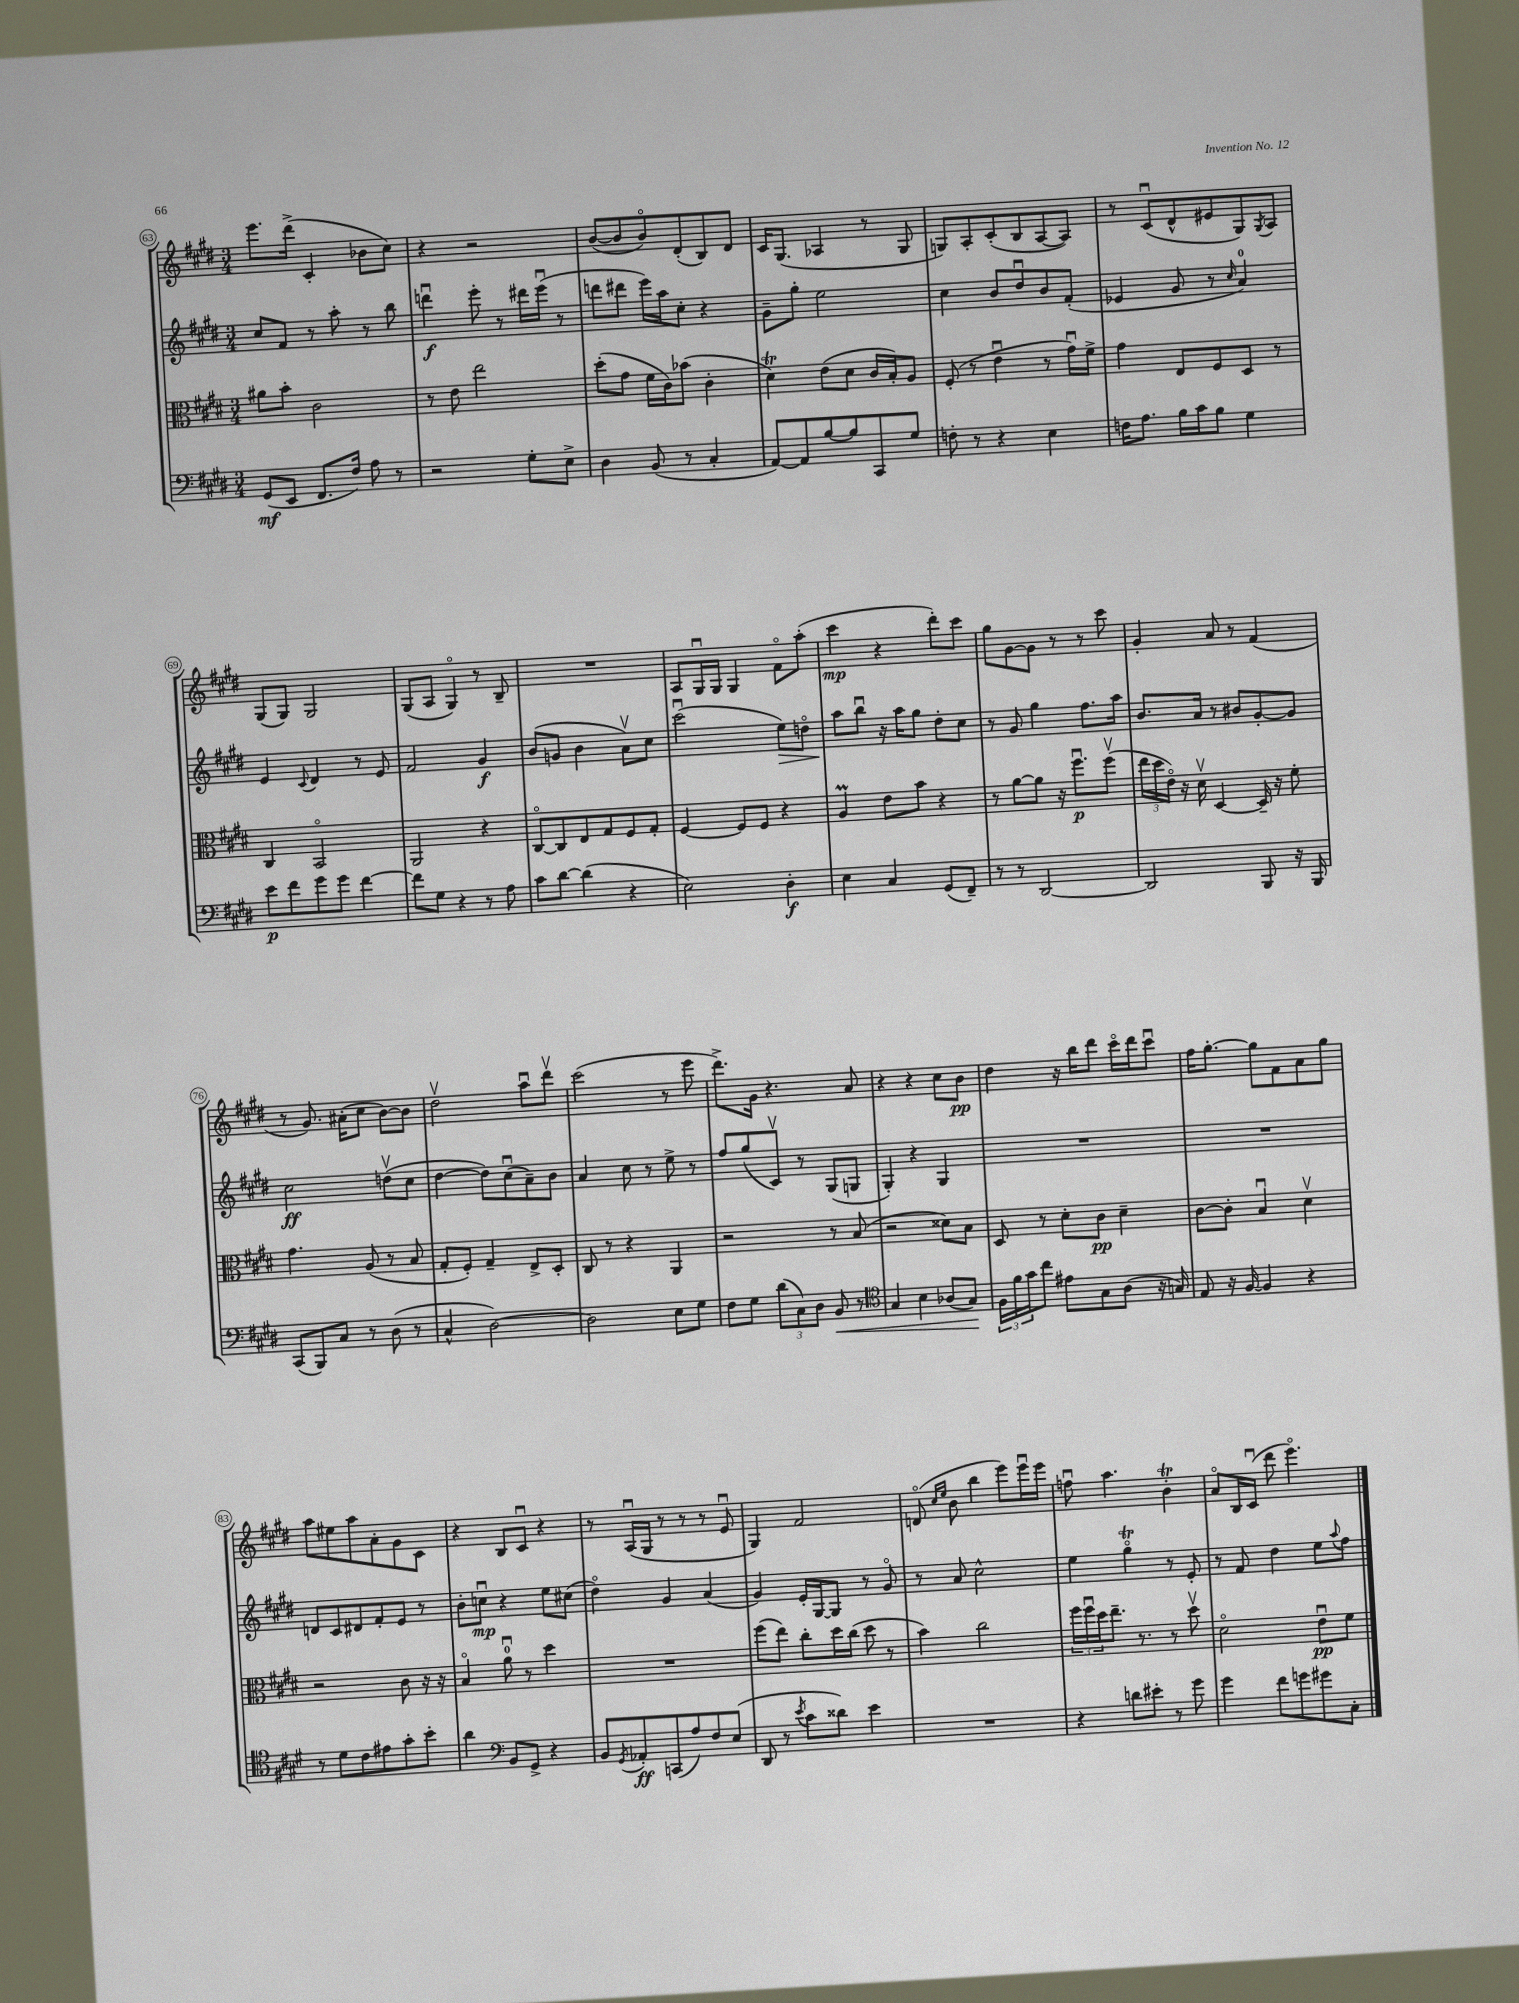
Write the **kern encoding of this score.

**kern	**dynam	**kern	**dynam	**kern	**dynam	**kern	**dynam
*part4	*part4	*part3	*part3	*part2	*part2	*part1	*part1
*staff4	*staff4	*staff3	*staff3	*staff2	*staff2	*staff1	*staff1
*clefF4	*	*clefC3	*	*clefG2	*	*clefG2	*
*k[f#c#g#d#]	*	*k[f#c#g#d#]	*	*k[f#c#g#d#]	*	*k[f#c#g#d#]	*
*M3/4	*	*M3/4	*	*M3/4	*	*M3/4	*
=63	=63	=63	=63	=63	=63	=63	=63
(8GG#/L	mf	8a#X\L	.	8cc#/L	.	8.eee\L	.
8EE/J	.	8b'\J	.	8f#/J	.	.	.
.	.	.	.	.	.	(16ddd#^\Jk	.
8.FF#/L	.	2c#\	.	8r	.	4c#'/	.
.	.	.	.	8aa'\	.	.	.
16F#/Jk)	.	.	.	.	.	.	.
8A\	.	.	.	8r	.	8b-X\L	.
8r	.	.	.	8bb\	.	8cc#\J)	.
=64	=64	=64	=64	=64	=64	=64	=64
2r	.	8r	.	4dddnu\	f	4r	.
.	.	8e\	.	.	.	.	.
.	.	2ee\	.	8eee'\	.	2r	.
.	.	.	.	8r	.	.	.
8G#'\L	.	.	.	16ddd#X\LL	.	.	.
.	.	.	.	(16eeeu\JJ	.	.	.
8E^\J	.	.	.	8r	.	.	.
=65	=65	=65	=65	=65	=65	=65	=65
4D#\	.	(8dd#'\L	.	8dddn\L	.	([8b/L	.
.	.	8g#\J	.	8ddd#X\J	.	8b/]	.
(8BB/	.	16f#\LL	.	16eee\LL)	.	8b/)	.
.	.	16c#\J)	.	16aa\J	.	.	.
8r	.	(8b-X\J	.	8cc#'\J	.	(8d#'/	.
4C#'/	.	4c#'\	.	4r	.	8B/)	.
.	.	.	.	.	.	8d#/J	.
=66	=66	=66	=66	=66	=66	=66	=66
[8AA/L)	.	4d#t\)	.	8g#~\L	.	16c#/KL	.
.	.	.	.	.	.	(8.G#/J	.
8AA/]	.	.	.	8gg#'\J	.	.	.
[8B/	.	(8e\L	.	2ee\	.	4A-X/	.
8B/]	.	8d#\J	.	.	.	.	.
8CC#/	.	16c#/LL	.	.	.	8r	.
.	.	16B'/J)	.	.	.	.	.
8G#/J	.	8A/J	.	.	.	8G#/	.
=67	=67	=67	=67	=67	=67	=67	=67
8Fn'\	.	(8F#'/	.	4cc#\	.	8Gn/L)	.
8r	.	8r	.	.	.	8A'/	.
4r	.	4eu\	.	8b/L	.	(8c#'/	.
.	.	.	.	8dd#u/	.	8B/	.
4E\	.	8r	.	8b/	.	[8A/	.
.	.	16g#u\LL)	.	(8f#'/J	.	8A/J])	.
.	.	16f#^\JJ	.	.	.	.	.
=68	=68	=68	=68	=68	=68	=68	=68
16Fn\KL	.	4g#\	.	4e-X/	.	8r	.
8.A\J	.	.	.	.	.	.	.
.	.	.	.	.	.	(8c#u/L	.
16B\LL	.	8E/L	.	8g#/	.	8d#^^/	.
16c#\J	.	.	.	.	.	.	.
8B\J	.	8F#/	.	8r	.	8e#X/	.
.	.	.	.	16qqcc#/	.	.	.
4G#\	.	8D#/J	.	4a/)	.	8G#/)	.
.	.	.	.	.	.	8qG#/	.
.	.	8r	.	.	.	8A/J	.
!!LO:LB:g=z
=69	=69	=69	=69	=69	=69	=69	=69
8e\L	p	4C#/	.	4e/	.	(8G#/L	.
8f#\	.	.	.	.	.	8G#/J)	.
.	.	.	.	8qqc#/	.	.	.
8g#\	.	2BB/	.	4d#/	.	2G#/	.
8g#\J	.	.	.	.	.	.	.
[4f#\	.	.	.	8r	.	.	.
.	.	.	.	8e/	.	.	.
=70	=70	=70	=70	=70	=70	=70	=70
8f#\L]	.	2AA/	.	2f#/	.	(8G#/L	.
8G#\J	.	.	.	.	.	8A/J	.
4r	.	.	.	.	.	4G#/)	.
8r	.	4r	.	4g#/	f	8r	.
8A\	.	.	.	.	.	8B~/	.
=71	=71	=71	=71	=71	=71	=71	=71
8c#\L	.	[8C#/L	.	(8b/L	.	2.r	.
[8d#\J	.	8C#/]	.	8gn/J	.	.	.
(4d#\]	.	8E/	.	4b\	.	.	.
.	.	8G#/	.	.	.	.	.
4r	.	8F#/	.	8av\L)	.	.	.
.	.	8G#'/J	.	8cc#\J	.	.	.
=72	=72	=72	=72	=72	=72	=72	=72
2E\)	.	[4F#/	.	(2ccc#u\	.	8A/L	.
.	.	.	.	.	.	16G#u/L	.
.	.	.	.	.	.	16G#/JJ	.
.	.	8F#/L]	.	.	.	4G#/	.
.	.	8F#/J	.	.	.	.	.
!	!	!	!	!	!LO:HP:b	!	!
4D#'\	f	4r	.	8ee\L)	>	8f#\L	.
.	.	.	.	8ddn\J	.	(8aa'\J	.
=73	=73	=73	=73	=73	=73	=73	=73
4E\	.	4AM/	.	8aa\L	.	4ccc#\	mp
.	.	.	.	8bbu\J	]	.	.
4C#/	.	8e\L	.	16r	.	4r	.
.	.	.	.	16aa\KL	.	.	.
.	.	8b\J	.	8gg#\J	.	.	.
(8GG#/L	.	4r	.	8dd#'\L	.	8ddd#'\L)	.
8FF#~/J)	.	.	.	8cc#\J	.	8ccc#\J	.
=74	=74	=74	=74	=74	=74	=74	=74
8r	.	8r	.	8r	.	8gg#\L	.
8r	.	[8a\L	.	8g#/	.	[8g#\	.
[2DD#/	.	8a\J]	.	4gg#\	.	8g#\J]	.
.	.	16r	.	.	.	8r	.
.	.	8.ff#u\L	p	.	.	.	.
.	.	.	.	8.ff#\L	.	8r	.
.	.	(8ff#v\J	.	.	.	8ccc#\	.
.	.	.	.	16aa\Jk	.	.	.
=75	=75	=75	=75	=75	=75	=75	=75
2DD#/]	.	24ee\LL	.	8.b/L	.	4g#'/	.
.	.	24dd#\	.	.	.	.	.
.	.	24e\JJ)	.	.	.	.	.
.	.	16r	.	.	.	.	.
.	.	16d#v\	.	16a/Jk	.	.	.
.	.	[4D#/	.	8r	.	8a/	.
.	.	.	.	8b#X/L	.	8r	.
8BBB/	.	16D#~/]	.	[8g#'/	.	(4f#/	.
.	.	16r	.	.	.	.	.
16r	.	8f#'\	.	8g#/J]	.	.	.
16BBB/	.	.	.	.	.	.	.
!!LO:LB:g=z
=76	=76	=76	=76	=76	=76	=76	=76
(8CC#/L	.	4.g#\	.	2cc#\	ff	8r	.
8BBB/)	.	.	.	.	.	8.g#/)	.
8C#/J	.	.	.	.	.	.	.
.	.	.	.	.	.	(16a#X'\KL	.
8r	.	(8A/	.	.	.	8cc#\J	.
(8D#\	.	8r	.	(8ddnv\L	.	[8b\L)	.
8r	.	8B/	.	8cc#\J	.	8b\J]	.
=77	=77	=77	=77	=77	=77	=77	=77
4C#^^/	.	8G#'/L	.	[4dd#\	.	2dd#v\	.
.	.	8F#'/J)	.	.	.	.	.
[2D#\)	.	4G#~/	.	8dd#\L])	.	.	.
.	.	.	.	(8cc#u\	.	.	.
.	.	8E^/L	.	8a~\)	.	8aau\L	.
.	.	8D#'/J	.	8b\J	.	8ddd#v\J	.
=78	=78	=78	=78	=78	=78	=78	=78
2D#\]	.	8C#/	.	4a/	.	(2ccc#\	.
.	.	8r	.	.	.	.	.
.	.	4r	.	8cc#\	.	.	.
.	.	.	.	8r	.	.	.
8E\L	.	4AA/	.	8ee^\	.	8r	.
8G#\J	.	.	.	8r	.	8eee\	.
=79	=79	=79	=79	=79	=79	=79	=79
8F#\L	.	2r	.	8ff#/L	.	8.ddd#^\L)	.
8G#\J	.	.	.	(8gg#/	.	.	.
.	.	.	.	.	.	16g#\Jk	.
(12d#\L	.	.	.	8c#v/J)	.	4.r	.
12C#\)	.	.	.	.	.	.	.
.	.	.	.	8r	.	.	.
12D#\J	.	.	.	.	.	.	.
!	!LO:HP:b	!	!	!	!	!	!
8BB/	<	8r	.	(8G#/L	.	.	.
8r	.	(8B/	.	8Gn/J	.	8a/	.
=80	=80	=80	=80	=80	=80	=80	=80
*clefC4	*	*	*	*	*	*	*
4G#/	.	2r	.	4G#'/)	.	4r	.
4B\	.	.	.	4r	.	4r	.
(8A-X/L	.	8d##X\L)	.	4G#/	.	8cc#\L	.
8G#/J)	.	8B\J	.	.	.	8b\J	pp
.	[	.	.	.	.	.	.
=81	=81	=81	=81	=81	=81	=81	=81
24F#\LL	.	8D#/	.	2.r	.	4dd#\	.
24f#\	.	.	.	.	.	.	.
24g#\J	.	.	.	.	.	.	.
8cc#\J	.	8r	.	.	.	.	.
8e#X\L	.	8d#'\L	.	.	.	16r	.
.	.	.	.	.	.	16bb\KL	.
8G#\	.	8c#\J	pp	.	.	8ddd#\J	.
(8A\J	.	4d#~\	.	.	.	16ccc#\LL	.
.	.	.	.	.	.	16ddd#\J	.
16r	.	.	.	.	.	8ccc#u\J	.
16Gn/)	.	.	.	.	.	.	.
=82	=82	=82	=82	=82	=82	=82	=82
8E/	.	[8c#\L	.	2.r	.	16ff#\KL	.
.	.	.	.	.	.	[8.gg#'\J	.
16r	.	8c#'\J]	.	.	.	.	.
[16F#/	.	.	.	.	.	.	.
4F#/]	.	4Bu/	.	.	.	8gg#\L]	.
.	.	.	.	.	.	8f#\	.
4r	.	4d#v\	.	.	.	8a\	.
.	.	.	.	.	.	8gg#\J	.
!!LO:LB:g=z
=83	=83	=83	=83	=83	=83	=83	=83
8r	.	2r	.	8dn/L	.	8aa\L	.
8d#\L	.	.	.	8c#/	.	8ee#X\	.
8c#\	.	.	.	8d#X/	.	8aa\	.
8e#X\	.	.	.	8f#'/	.	8a'\	.
8g#'\	.	8c#\	.	8e/J	.	8g#\	.
8b'\J	.	16r	.	8r	.	8c#\J	.
.	.	16r	.	.	.	.	.
=84	=84	=84	=84	=84	=84	=84	=84
4a\	.	4B/	.	8b'\L	.	4r	.
.	.	.	.	8ccnu\J	mp	.	.
*clefF4	*	*	*	*	*	*	*
8BB/L	.	8au\	.	4r	.	8B/L	.
8GG#^/J	.	8r	.	.	.	8c#u/J	.
4r	.	4dd#\	.	8ee\L	.	4r	.
.	.	.	.	(8cc#X\J	.	.	.
=85	=85	=85	=85	=85	=85	=85	=85
8BB/L	.	2.r	.	4dd#\)	.	8r	.
8qGG#/	.	.	.	.	.	.	.
8AA-X'/	ff	.	.	.	.	(16Au/LL	.
.	.	.	.	.	.	16G#/JJ	.
(8CCn/	.	.	.	4g#/	.	8r	.
8A/)	.	.	.	.	.	8r	.
8F#/	.	.	.	(4a/	.	8r	.
(8E/J	.	.	.	.	.	8eu/	.
=86	=86	=86	=86	=86	=86	=86	=86
8DD#/	.	(8ff#\L	.	4g#/)	.	4G#/)	.
8r	.	8ee\J)	.	.	.	.	.
8qe/	.	.	.	.	.	.	.
8c#\L	.	8cc#'\L	.	16e'/LL	.	2f#/	.
.	.	.	.	[16G#/J	.	.	.
8d##X\J)	.	16dd#\L	.	8G#/J]	.	.	.
.	.	(16cc#\JJ	.	.	.	.	.
4e\	.	8dd#\	.	8r	.	.	.
.	.	8r	.	8g#/	.	.	.
=87	=87	=87	=87	=87	=87	=87	=87
2.r	.	4b\)	.	8r	.	(8dn/	.
.	.	.	.	.	.	16qqcc#/LL	.
.	.	.	.	.	.	16qqee/JJ	.
.	.	.	.	8a/	.	8b\	.
.	.	2cc#\	.	2cc#^^\	.	4bb\	.
.	.	.	.	.	.	8eee\L)	.
.	.	.	.	.	.	16eeeu\L	.
.	.	.	.	.	.	16eee\JJ	.
=88	=88	=88	=88	=88	=88	=88	=88
4r	.	24ff#\LL	.	4ee\	.	8ffnu\	.
.	.	24ff#u\	.	.	.	.	.
.	.	24dd#\J	.	.	.	.	.
.	.	8.ee~\J	.	.	.	4.aa\	.
8dn\L	.	.	.	4gg#t\	.	.	.
.	.	8.r	.	.	.	.	.
8e#X'\J	.	.	.	.	.	.	.
8r	.	8r	.	8r	.	4bT'\	.
8g#\	.	8dd#v\	.	8e'/	.	.	.
=89	=89	=89	=89	=89	=89	=89	=89
4g#\	.	2d#\	.	8r	.	8a/L	.
.	.	.	.	8f#/	.	16B/L	.
.	.	.	.	.	.	(16c#u/JJ	.
8f#\L	.	.	.	4dd#\	.	8ddd#\	.
8gn\	.	.	.	.	.	4.eee\)	.
8g#X\	.	8eu\L	pp	8ee\L	.	.	.
.	.	.	.	8qqaa/	.	.	.
8C#'\J	.	8f#\J	.	8ff#\J	.	.	.
==	==	==	==	==	==	==	==
*-	*-	*-	*-	*-	*-	*-	*-
